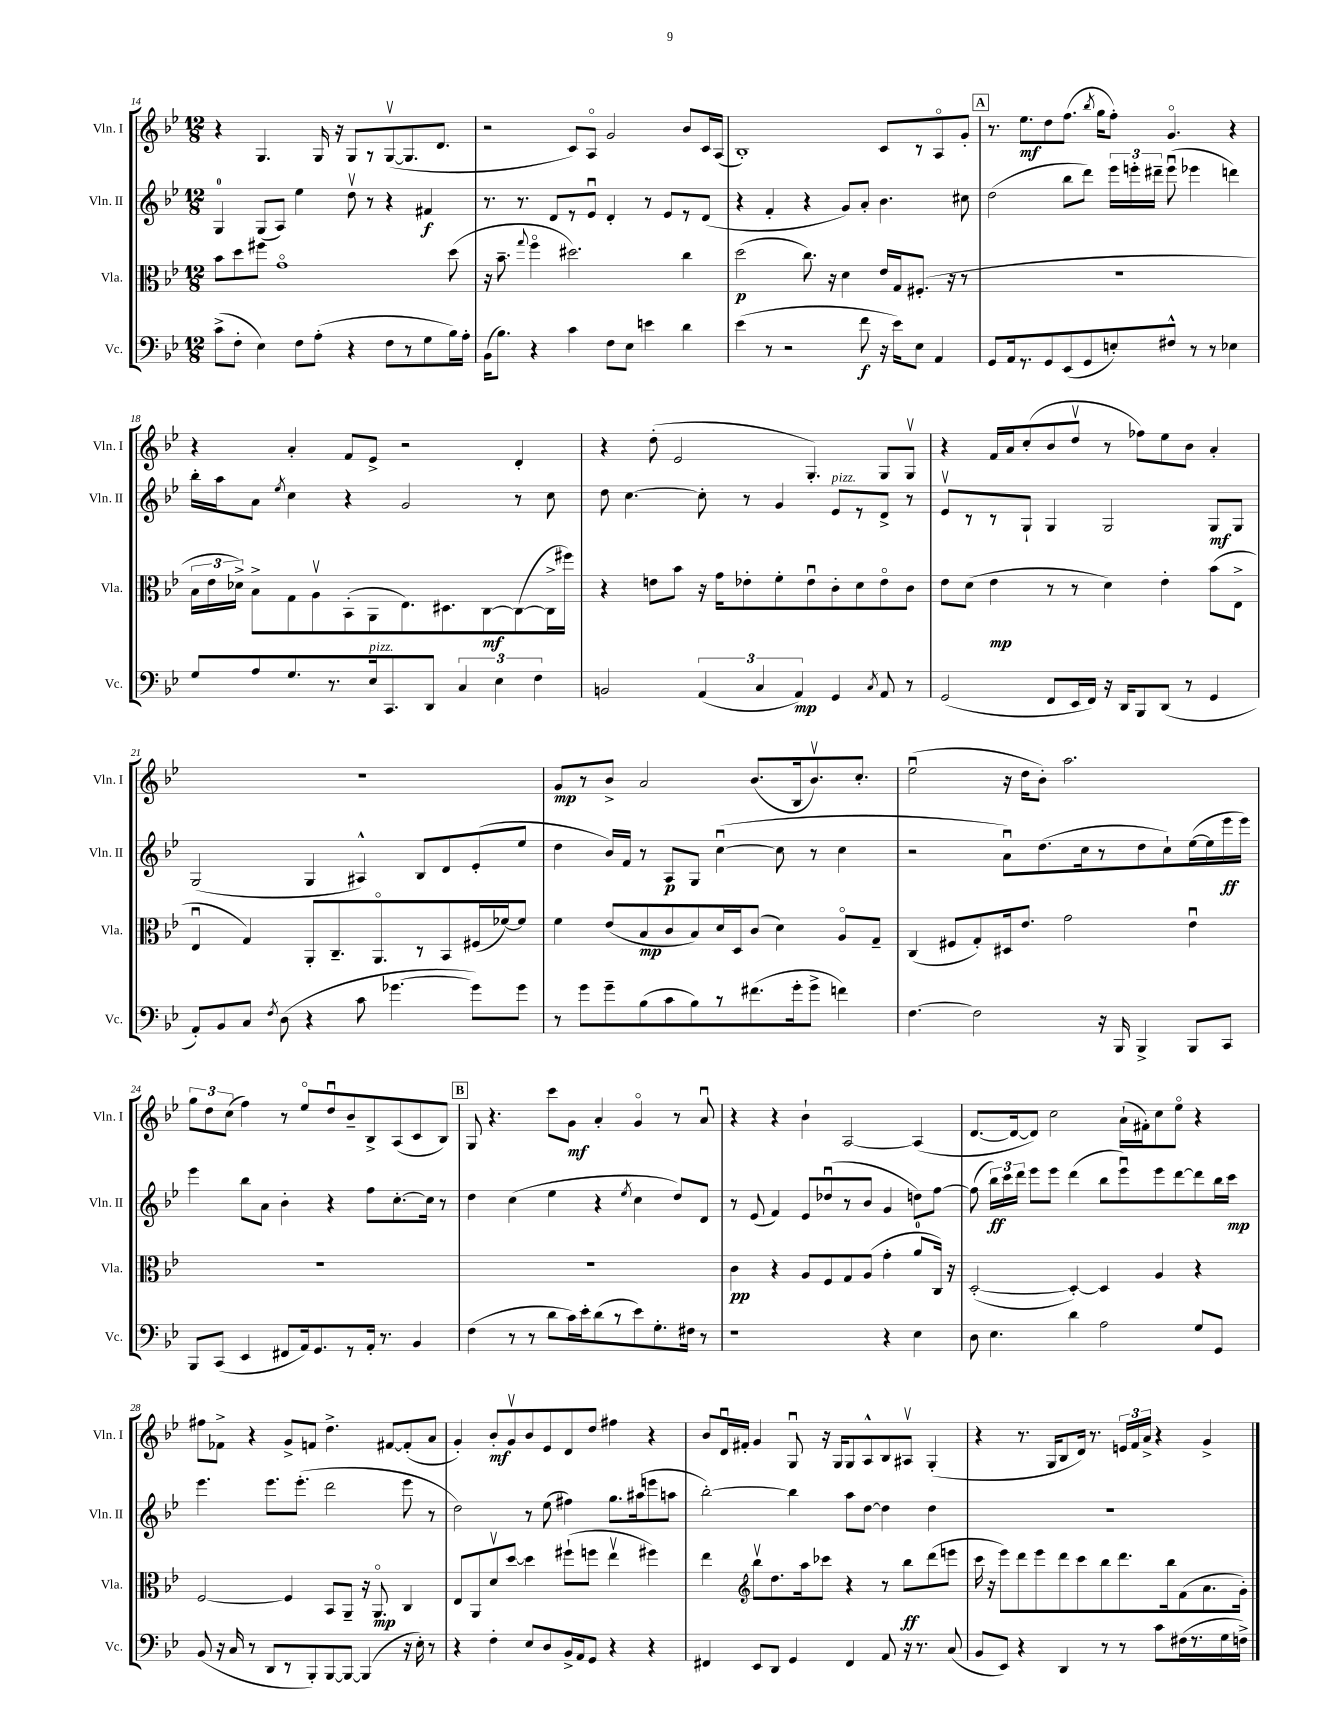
<<
\new StaffGroup <<
\new Staff = "s0" \with { instrumentName = "Vln. I" shortInstrumentName = "Vln. I" } {
    \clef treble \key bes \major \numericTimeSignature \time 12/8
    \autoBeamOff r4 g4. g16 r16 g8[ r8 g8~\upbow( g8. d'8.] |
    r2 c'8[) a8]\flageolet g'2 bes'8[ c'16 a16]( |
    bes1-.) c'8[ r8 a8\flageolet g'8]-. |
    \mark \markup { \box "A" } r8. ees''8.[\mf d''8 f''8.]( \acciaccatura { bes''8 } g''16[ f''8]-.) g'4.\flageolet r4 |
    r4 a'4-. f'8[ ees'8]-> r2 d'4-. |
    r4 d''8-.( ees'2 g4.-.) g8[ g8]\upbow |
    r4 f'16[ a'16 c''8-.( bes'8 d''8]\upbow r8 fes''8[) ees''8 bes'8] a'4-. |
    R1. |
    g'8[\mp r8 bes'8]-> a'2 bes'8.[( bes16 bes'8.\upbow) c''8.]-. |
    ees''2\downbow( r16 d''16[ bes'8]-.) a''2. |
    \tuplet 3/2 { g''8[ d''8 c''8]( } f''4) r8 ees''8[\flageolet d''8\downbow bes'8-- bes8-> a8( c'8 bes8]) |
    \mark \markup { \box "B" } g8 r4. c'''8[ g'8]\mf a'4-. g'4\flageolet r8 a'8\downbow |
    r4 r4 bes'4-! a2~ a4( |
    d'8.[~ d'16~ d'8]) c''2 a'16[-!( fis'16-.) c''8 ees''8]\flageolet r4 |
    fis''8[ fes'8]-> r4 g'8[-> f'8] d''4.-> fis'8[~ fis'8-.( a'8] |
    g'4-.) bes'8[-.\mf g'8\upbow bes'8 ees'8 d'8 d''8] fis''4 r4 |
    bes'8[ d'16\downbow fis'16]-. g'4 g8\downbow r16 g16[ g8 a8-^ bes8 ais8]\upbow g4-.( |
    r4 r8. g16[ bes8 d'16]) r8. \tuplet 3/2 { e'16[ f'16 a'16]-> } r4 g'4-> \bar "|." |
}
\new Staff = "s1" \with { instrumentName = "Vln. II" shortInstrumentName = "Vln. II" } {
    \clef treble \key bes \major \numericTimeSignature \time 12/8
    \autoBeamOff g4-0 g8[( a8]) ees''4 d''8\upbow r8 r4 fis'4\f |
    r8. r8. d'8[ r8 ees'8]\downbow d'4-. r8 ees'8[ r8 d'8]( |
    r4 f'4-. r4 g'8[) a'8]-. bes'4. cis''8 |
    \mark \markup { \box "A" } d''2( bes''8[ d'''8]) \tuplet 3/2 { ees'''16[ e'''16-. dis'''16]-- } e'''8\downbow( ees'''4 d'''4) |
    bes''16[-. a''16 a'8] \acciaccatura { ees''8 } c''4 r4 g'2 r8 c''8 |
    d''8 c''4.~ c''8-. r8 g'4 ees'8[^\markup { \italic "pizz." } r8 d'8]-> r8 |
    ees'8[\upbow r8 r8 g8]-! g4 g2 g8[\mf g8] |
    g2( g4 ais4-^) bes8[ d'8 ees'8-.( ees''8] |
    d''4 bes'16[) f'16] r8 a8[\p g8] c''4~\downbow( c''8 r8 c''4 |
    r2 a'8[\downbow) d''8.( c''16 r8 d''8 c''8-!) ees''16~( ees''16 ees'''16\ff ees'''16]) |
    ees'''4 bes''8[ a'8] bes'4-. r4 f''8[ c''8.~-. c''16] r8 |
    \mark \markup { \box "B" } d''4 c''4( ees''4 r4 \acciaccatura { ees''8 } c''4 d''8[) d'8] |
    r8 ees'8( f'4) ees'8[ des''8\downbow( r8 bes'8] g'4 d''8[) f''8]~ |
    f''8( \tuplet 3/2 { bes''16[\ff) c'''16 d'''16] } ees'''8[ ees'''8] d'''4( bes''8[ ees'''8\downbow) ees'''8 d'''8~ d'''8 bes''16 c'''16]\mp |
    ees'''4. ees'''8.[ ees'''8.]-.( d'''2 ees'''8 r8 |
    d''2) r8 ees''8( fis''4) g''8.[ ais''16( e'''8 a''8] |
    bes''2~-.) bes''4 a''8[ d''8]~ d''4 d''4 |
    R1. \bar "|." |
}
\new Staff = "s2" \with { instrumentName = "Vla." shortInstrumentName = "Vla." } {
    \clef alto \key bes \major \numericTimeSignature \time 12/8
    \autoBeamOff bes'8[ d''8 fis''8] g'1\flageolet d''8( |
    r16 bes'8.-- \appoggiatura { g''8 } f''4\flageolet dis''2.) c''4 |
    d''2\p( c''8.) r16 d'4 ees'16[ g16 fis8.]-.( r16 r8 |
    \mark \markup { \box "A" } R1. |
    \tuplet 3/2 { bes16[ ees'16 des'16]->) } bes8[-> g8 a8\upbow bes,8-.( a,8 ees8.) dis8. c8~\mf c8~( c16-> fis''16]) |
    r4 e'8[ bes'8] r16 g'16[ ees'8-. f'8-. ees'8\downbow c'8-. d'8 ees'8\flageolet c'8] |
    ees'8[ d'8]( ees'4\mp r8 r8 d'4) ees'4-. bes'8[( ees8]-> |
    ees4\downbow g4) a,8[-. c8.-- a,8.\flageolet r8 bes,8 fis16( fes'16~) fes'8] |
    f'4 ees'8[( bes8\mp c'8 bes8) d'16 d16 c'8]( d'4) a8[\flageolet g8]-- |
    c4( fis8[ g8-.) dis16 ees'8.] g'2 ees'4\downbow |
    R1. |
    \mark \markup { \box "B" } R1. |
    c'4\pp r4 a8[ f8 g8 a8]( g'4-. a'8[-0 c16]) r16 |
    d2~-.( d4~-.) d4 a4 r4 |
    f2~ f4 bes,8[ a,8]-- r16 a,8.\flageolet\mp c4 |
    ees8[ a,8 d'8\upbow d''8]~ d''4 fis''8[-!( f''8] ees''4\upbow fis''4) |
    ees''4 \clef treble bes''8[\upbow d''8. a''16 ces'''8] r4 r8 bes''8[\ff d'''8( e'''8] |
    c'''16 r16 ees'''8[) d'''8 ees'''8 d'''8 c'''8 bes''8 d'''8. bes''16 f'8( a'8. g'16]-.) \bar "|." |
}
\new Staff = "s3" \with { instrumentName = "Vc." shortInstrumentName = "Vc." } {
    \clef bass \key bes \major \numericTimeSignature \time 12/8
    \autoBeamOff c'8[->( f8]-. ees4) f8[ a8]-.( r4 f8[ r8 g8 bes16) a16]-. |
    bes,16[( bes8.]) r4 c'4 f8[ ees8] e'4 d'4 |
    ees'4( r8 r2 f'8\f r16 ees'16[) ees8] a,4 |
    \mark \markup { \box "A" } g,8[ a,16 r8. g,8 ees,8( g,8 e8-.) fis8]-^ r8 r8 ees4 |
    g8[ a8 g8. r8. ees16^\markup { \italic "pizz." } c,8. d,8] \tuplet 3/2 { c4 ees4 f4 } |
    b,2 \tuplet 3/2 { a,4( c4 a,4\mp) } g,4 \acciaccatura { c8 } a,8 r8 |
    g,2( f,8[ ees,16 f,16]) r16 d,16[ bes,,8 d,8]( r8 g,4 |
    a,8[-.) bes,8 c8] \acciaccatura { f8 } d8( r4 c'8 ges'4.~ ges'8[) ges'8] |
    r8 g'8[ g'8-- bes8( c'8 bes8) r8 fis'8.( g'16-. g'8]-> f'4) |
    f4.~ f2 r16 bes,,16 bes,,4-> bes,,8[ c,8] |
    bes,,8[ c,8]( ees,4 fis,8[ a,16) g,8. r8 a,16]-. r8. bes,4 |
    \mark \markup { \box "B" } f4( r8 r8 d'8[ c'16) ees'16-. d'8( r8 ees'8) g8.-. fis16] r8 |
    r1 r4 ees4 |
    d8 ees4. d'4 a2 g8[ g,8] |
    bes,8( r16 c16 r8 d,8[ r8 bes,,8-.) bes,,8~ bes,,8]~ bes,,4( r16 ees16-.) r8 |
    r4 f4-. ees8[ d8 bes,16-> a,16 g,8] r4 r4 |
    fis,4 ees,8[ d,8] g,4 fis,4 a,8 r16 r8. c8( |
    bes,8[ ees,8]) r4 d,4 r8 r8 c'8[ fis16( r8. g16 f16]->) \bar "|." |
}
>>
>>
\layout { \context { \Score currentBarNumber = #14 } }
